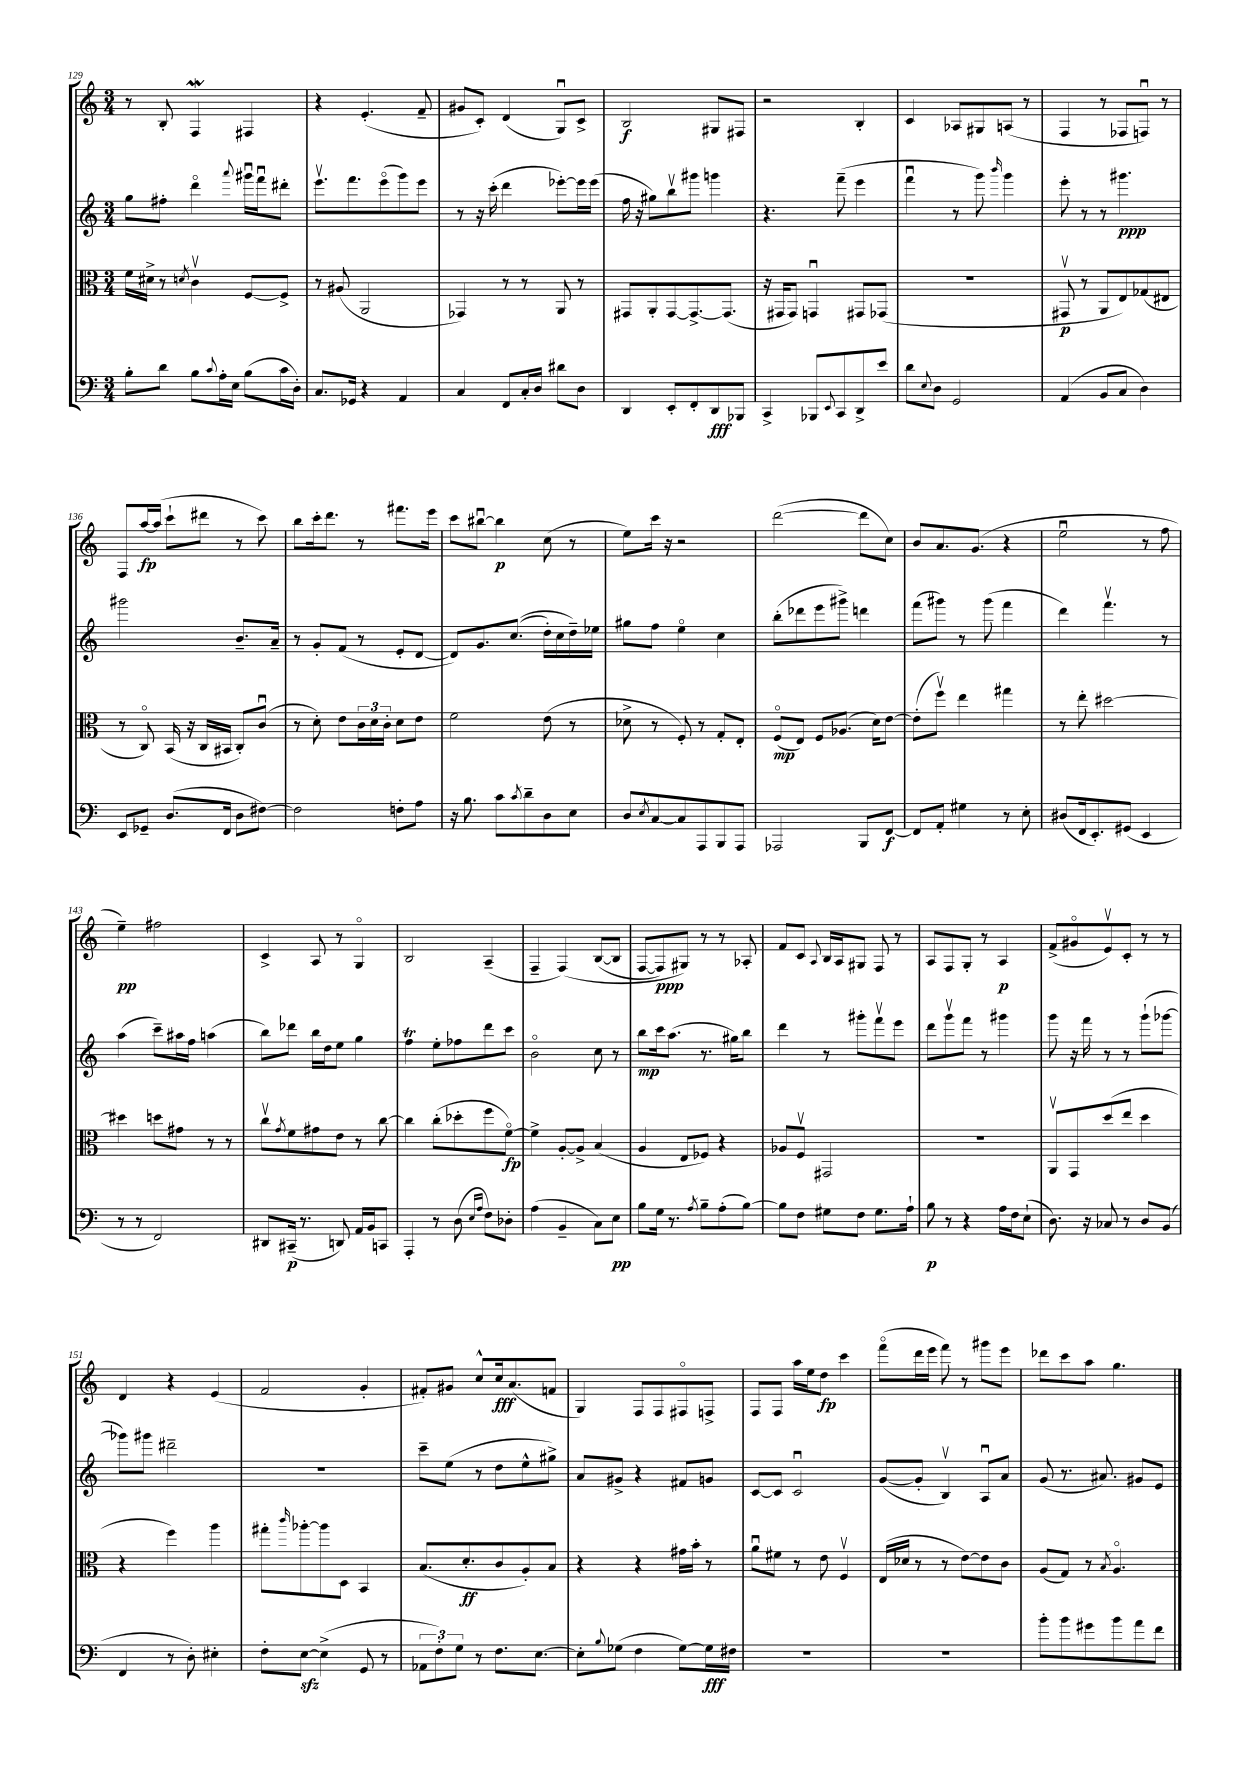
<<
\new StaffGroup <<
\new Staff = "s0" {
    \clef treble \key c \major \numericTimeSignature \time 3/4
    r8 b8-. f4\mordent fis4 |
    r4 e'4.-.( f'8-- |
    gis'8 c'8-.) d'4( g8\downbow) c'8-> |
    b2\f gis8 fis8 |
    r2 b4-. |
    c'4 aes8 gis8 a8( r8 |
    f4 r8 fes8 f8\downbow) r8 |
    f8 a''16~\fp a''16( c'''8-! dis'''8 r8 c'''8) |
    b''8 c'''16-. d'''8. r8 fis'''8. e'''16 |
    c'''8 bis''8~\downbow bis''4\p c''8( r8 |
    e''8) c'''16 r16 r2 |
    d'''2~( d'''8 c''8) |
    b'8 a'8. g'8.( r4 |
    e''2\downbow r8 f''8 |
    e''4--\pp) fis''2 |
    c'4-> a8 r8 g4\flageolet |
    b2 a4--( |
    f4-- f4)\( b8~( b8 |
    f8~ f8\ppp) gis8\) r8 r8 aes8-. |
    f'8 c'8 \appoggiatura { a8 } b16 a16 gis8 f8 r8 |
    a8 f8 g8-. r8 a4\p |
    f'8->( gis'8\flageolet e'8\upbow) c'8-. r8 r8 |
    d'4 r4 e'4( |
    f'2 g'4-. |
    fis'8-.) gis'8 c''8-^ c''16\fff a'8.( f'8 |
    g4) f8 f8 fis8\flageolet f8-> |
    f8 f8 a''16 e''16 d''8\fp c'''4 |
    f'''8\flageolet( d'''16 e'''16 f'''8) r8 gis'''8 e'''8 |
    des'''8 c'''8 a''8 g''4. \bar "|." |
}
\new Staff = "s1" {
    \clef treble \key c \major \numericTimeSignature \time 3/4
    g''8 fis''8-. d'''4\flageolet \appoggiatura { a'''8 } gis'''16\downbow f'''16\downbow dis'''8-. |
    e'''8.\upbow f'''8. e'''8\flageolet( g'''8) e'''8 |
    r8 r16 c'''16-.( d'''4 ees'''8~-.) ees'''16 ees'''16( |
    f''16 r16 gis''8) b''8\upbow gis'''8 g'''4 |
    r4. f'''8--( e'''4 |
    f'''4\downbow r8 g'''8) \grace { b'''16 } g'''4 |
    e'''8-. r8 r8 gis'''4.\ppp |
    gis'''2 b'8.-- a'16-- |
    r8 g'8-. f'8( r8 e'8-. d'8~ |
    d'8) g'8. c''8.(\( d''16-.) c''16 d''16--\) ees''16 |
    gis''8 f''8 e''4\flageolet c''4 |
    b''8-.( des'''8 e'''8 gis'''8->) d'''4 |
    f'''8( gis'''8) r8 gis'''8( f'''4 |
    d'''4) f'''4.\upbow r8 |
    a''4( c'''8--) ais''16 f''16 a''4( |
    b''8) des'''8 b''16 d''16 e''8 g''4 |
    f''4\trill e''8-. fes''8 d'''8 c'''8 |
    b'2\flageolet c''8 r8 |
    b''8\mp c'''16 a''8.( r8. gis''16) b''8 |
    d'''4 r8 gis'''8-. f'''8\upbow e'''8 |
    d'''8 g'''8\upbow f'''8 r8 gis'''4 |
    g'''8 r16 f'''16 r8 r8 g'''8-!( ges'''8~ |
    ges'''8) gis'''8 dis'''2-- |
    R2. |
    c'''8-- e''8( r8 d''8 e''8-^ gis''8->) |
    a'8 gis'8-> r4 fis'8 g'8 |
    c'8~ c'8 c'2\downbow |
    g'8~( g'8-. b4\upbow) a8\downbow a'8 |
    g'8( r8. ais'8.) gis'8 e'8 \bar "|." |
}
\new Staff = "s2" {
    \clef alto \key c \major \numericTimeSignature \time 3/4
    f'16 dis'16-> r8 \acciaccatura { d'8 } c'4\upbow f8~ f8-> |
    r8 ais8( a,2 |
    ges,4) r8 r8 a,8 r8 |
    gis,8 a,8-. gis,8~ gis,8.~-> gis,8.( |
    r16 gis,16 gis,8) g,4\downbow gis,8 ges,8( |
    R2. |
    gis,8\upbow\p r8 a,8 e8) ges8( eis8 |
    r8 c8\flageolet) b,16( r16 c16 bis,16 c8-.) c'8\downbow( |
    r8 d'8-.) e'8 \tuplet 3/2 { c'16 d'16 c'16-. } d'8 e'8 |
    f'2 e'8( r8 |
    des'8-> r8 f8-.) r8 g8-. e8-. |
    f8\flageolet\mp( e8) f8 aes8.( d'16) e'8~ |
    e'8-.( f''8\upbow) e''4 gis''4 |
    r8 e''8-. dis''2~ |
    dis''4 d''8 gis'8 r8 r8 |
    c''8\upbow \acciaccatura { g'8 } f'8 gis'8 e'8 r8 c''8~ |
    c''4 c''8-.( des''8-. f''8 f'8~\flageolet\fp) |
    f'4-> a8~-. a8-> b4( |
    a4 e8 fes8) r4 |
    aes8 f8\upbow gis,2 |
    R2. |
    a,8\upbow g,8 d''8( e''8 d''4 |
    r4 f''4) a''4 |
    gis''8-. \grace { c'''16 } aes''8~-. aes''8 d8 b,4 |
    b8.( d'8.-.\ff c'8 a8-.) b8 |
    r4 r4 gis'16 b'16-. r8 |
    a'8\downbow fis'8 r8 e'8 f4\upbow |
    e16( des'16 r8 r8 e'8~) e'8 c'8 |
    a8( g8) r8 \acciaccatura { b8 } a4.\flageolet \bar "|." |
}
\new Staff = "s3" {
    \clef bass \key c \major \numericTimeSignature \time 3/4
    b8-. d'8 b8 \appoggiatura { c'8 } a16-. e16 b8( c'16 d16-.) |
    c8. ges,16 r4 a,4 |
    c4 f,8 c16-. d16 dis'8 d8 |
    d,4 e,8-. f,8-. d,8\fff bes,,8 |
    c,4-> bes,,8 \appoggiatura { e,8 } c,8 d,8-> e'8 |
    d'8 \appoggiatura { e8 } d8 g,2 |
    a,4( b,8 c8 d4) |
    e,8 ges,8-- d8.( f,16 d8 fis8~) |
    fis2 f8-. a8 |
    r16 b8. c'8 \acciaccatura { c'8 } d'8-- d8 e8 |
    d8 \acciaccatura { e8 } c8~ c8 a,,8 b,,8 a,,8 |
    aes,,2 b,,8 f,8~\f |
    f,8 a,8-. gis4 r8 e8-. |
    dis8( f,16 e,8.-.) gis,8( e,4 |
    r8 r8 f,2) |
    dis,8 cis,16--\p( r8. d,8) a,16 b,16 c,8 |
    a,,4-. r8 d8( \grace { e16 a16 } f8) des8-. |
    a4( b,4-- c8) e8\pp |
    b8 g16 r8. \acciaccatura { a8 } b8-- a8-.( b8~) |
    b8 f8 gis8 f8 gis8. a16-! |
    b8\p r8 r4 a16 f16 e8-!( |
    d8.) r16 ces8 r8 d8 b,8( |
    f,4 r8 d8-.) eis4-. |
    f8-. e8~\sfz e4->( g,8 r8 |
    \tuplet 3/2 { aes,8 f8-.) g8 } r8 f8. e8.~ |
    e8-. \appoggiatura { b8 } ges8( f4 ges8~) ges16\fff fis16 |
    R2. |
    R2. |
    b'8-. b'8 gis'8 b'8 a'8 f'8 \bar "|." |
}
>>
>>
\layout { \context { \Score currentBarNumber = #129 } }
